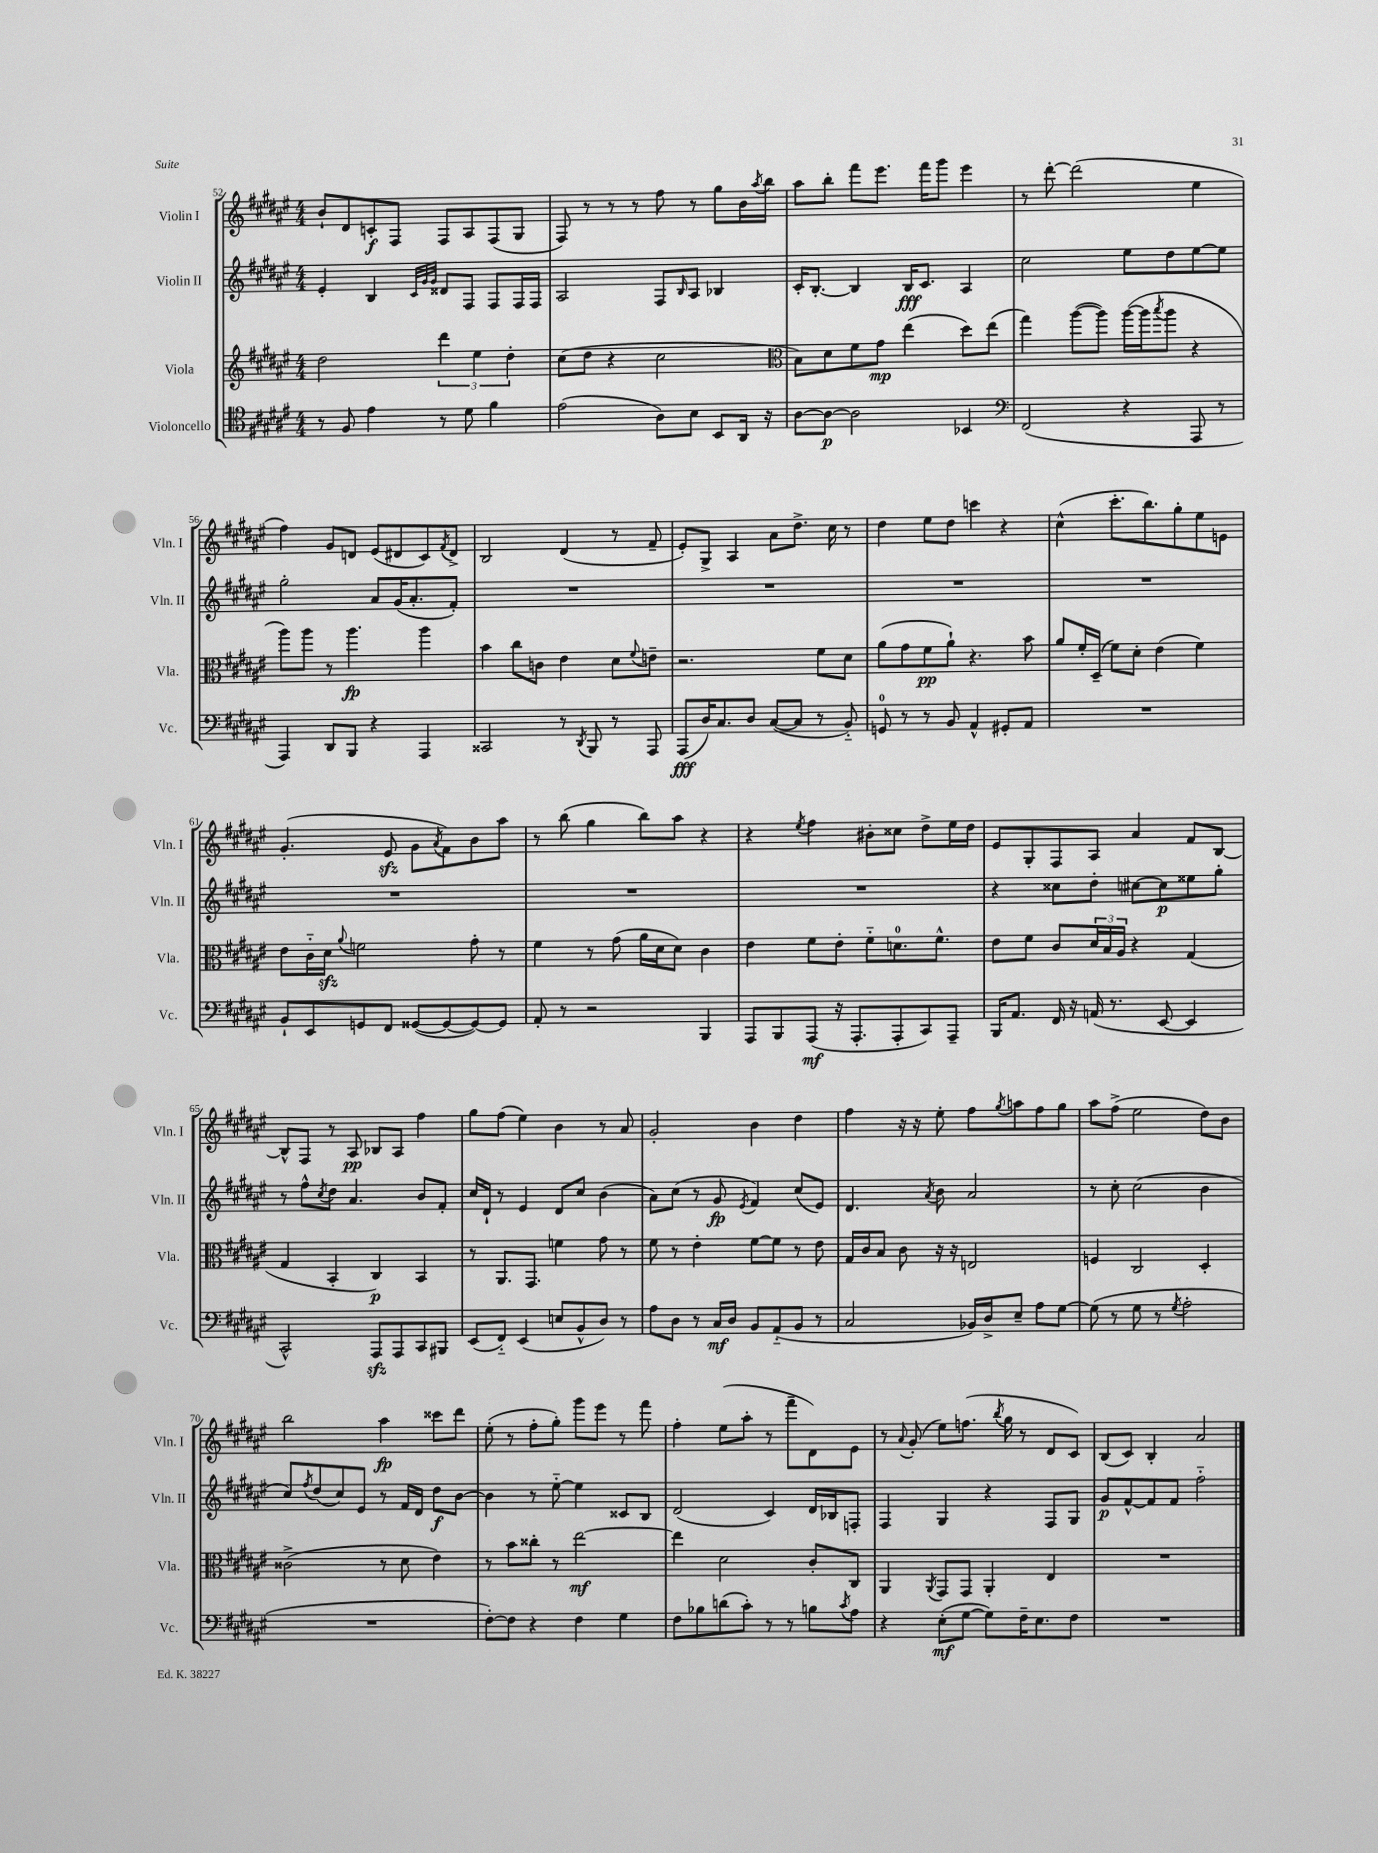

**kern	**dynam	**kern	**dynam	**kern	**dynam	**kern	**dynam
*part4	*part4	*part3	*part3	*part2	*part2	*part1	*part1
*staff4	*staff4	*staff3	*staff3	*staff2	*staff2	*staff1	*staff1
*I"Violoncello	*	*I"Viola	*	*I"Violin II	*	*I"Violin I	*
*I'Vc.	*	*I'Vla.	*	*I'Vln. II	*	*I'Vln. I	*
*clefC4	*	*clefG2	*	*clefG2	*	*clefG2	*
*k[f#c#g#d#a#e#]	*	*k[f#c#g#d#a#e#]	*	*k[f#c#g#d#a#e#]	*	*k[f#c#g#d#a#e#]	*
*M4/4	*	*M4/4	*	*M4/4	*	*M4/4	*
=52	=52	=52	=52	=52	=52	=52	=52
8r	.	2dd#\	.	4e#'/	.	8b`/L	.
8F#/	.	.	.	.	.	8d#/	.
4e#\	.	.	.	4B/	.	8cn'/	f
.	.	.	.	.	.	8F#/J	.
.	.	.	.	32qqc#/LLL	.	.	.
.	.	.	.	32qqg#/	.	.	.
.	.	.	.	32qqg#/JJJ	.	.	.
8r	.	6ddd#\	.	8d##X/L	.	8F#/L	.
8d#\	.	.	.	8F#/J	.	8A#/	.
.	.	6ee#\	.	.	.	.	.
4f#\	.	.	.	8F#/L	.	(8F#/	.
.	.	6dd#'\	.	.	.	.	.
.	.	.	.	16F#/L	.	8G#/J	.
.	.	.	.	16F#/JJ	.	.	.
=53	=53	=53	=53	=53	=53	=53	=53
(2e#\	.	(8cc#\L	.	2A#/	.	8F#/)	.
.	.	8dd#\J	.	.	.	8r	.
.	.	4r	.	.	.	8r	.
.	.	.	.	.	.	8r	.
8A#\L)	.	2cc#\	.	8F#/L	.	8ff#\	.
.	.	.	.	16qqB/	.	.	.
8B\J	.	.	.	8A#/J	.	8r	.
8BB/L	.	.	.	4B-X/	.	8gg#\L	.
16AA#/Jk	.	.	.	.	.	16b\L	.
.	.	.	.	.	.	8qaa#/	.
16r	.	.	.	.	.	16bb\JJ	.
=54	=54	=54	=54	=54	=54	=54	=54
*	*	*clefC3	*	*	*	*	*
[8A#\L	.	8B\L)	.	16c#'/KL	.	8aa#\L	.
.	.	.	.	[8.B'/J	.	.	.
8A#\J_	p	8d#\	.	.	.	8bb'\J	.
2A#\]	.	8f#\	.	4B/]	.	8fff#\L	.
.	.	8g#\J	mp	.	.	8.eee#\J	.
.	.	(4ee#\	.	16B/KL	fff	.	.
.	.	.	.	8.c#/J	.	16fff#\KL	.
.	.	.	.	.	.	8ggg#\J	.
4BB-X/	.	8dd#\L)	.	4A#/	.	4eee#\	.
.	.	(8ee#\J	.	.	.	.	.
=55	=55	=55	=55	=55	=55	=55	=55
*clefF4	*	*	*	*	*	*	*
(2FF#/	.	4gg#\)	.	2cc#\	.	8r	.
.	.	.	.	.	.	[8ddd#'\	.
.	.	([8aa#\L	.	.	.	(2ddd#\]	.
.	.	8aa#\J])	.	.	.	.	.
4r	.	([16aa#\LL	.	8ee#\L	.	.	.
.	.	16aa#\J]	.	.	.	.	.
.	.	8qbb/	.	.	.	.	.
.	.	8aa#\J	.	8dd#\	.	.	.
8AAA#/	.	4r	.	[8ee#\	.	4ee#\	.
8r	.	.	.	8ee#\J]	.	.	.
!!LO:LB:g=z
=56	=56	=56	=56	=56	=56	=56	=56
4AAA#/)	.	8aa#\L)	.	2gg#'\	.	4ff#\)	.
.	.	8aa#\J	.	.	.	.	.
8DD#/L	.	8r	.	.	.	8g#/L	.
8BBB/J	.	4.aa#\	fp	.	.	8dn/J	.
4r	.	.	.	8a#/L	.	(8e#/L	.
.	.	.	.	(16g#/K	.	8d#X/	.
.	.	.	.	8.a#'/	.	.	.
4AAA#/	.	4aa#\	.	.	.	8c#/)	.
.	.	.	.	.	.	8qf#/	.
.	.	.	.	8f#'/J)	.	8d#^/J	.
=57	=57	=57	=57	=57	=57	=57	=57
2CC##X/	.	4b\	.	1r	.	2B/	.
.	.	8cc#\L	.	.	.	.	.
.	.	8cn\J	.	.	.	.	.
8r	.	4e#\	.	.	.	(4d#/	.
8qDD#/	.	.	.	.	.	.	.
8BBB/	.	.	.	.	.	.	.
8r	.	8d#\L	.	.	.	8r	.
.	.	8qqf#/	.	.	.	.	.
8AAA#/	.	8en~\J	.	.	.	8f#~/	.
=58	=58	=58	=58	=58	=58	=58	=58
(8AAA#/L	fff	2.r	.	1r	.	8e#'/L)	.
16D#/K)	.	.	.	.	.	8G#^/J	.
8.C#/	.	.	.	.	.	.	.
.	.	.	.	.	.	4A#/	.
8D#/J	.	.	.	.	.	.	.
([8C#/L	.	.	.	.	.	8a#\L	.
8C#/J]	.	.	.	.	.	8.dd#^\J	.
8r	.	8f#\L	.	.	.	.	.
.	.	.	.	.	.	16cc#\	.
8BB/)	.	8d#\J	.	.	.	8r	.
=59	=59	=59	=59	=59	=59	=59	=59
8GGn/	.	(8a#\L	.	1r	.	4dd#\	.
8r	.	8g#\	.	.	.	.	.
8r	.	8f#\	pp	.	.	8ee#\L	.
8BB/	.	8a#`\J)	.	.	.	8dd#\J	.
4AA#^^/	.	4.r	.	.	.	4cccn\	.
8GG#X'/L	.	.	.	.	.	4r	.
8AA#/J	.	8b\	.	.	.	.	.
=60	=60	=60	=60	=60	=60	=60	=60
1r	.	8a#/L	.	1r	.	(4cc#^^\	.
.	.	16f#'/L	.	.	.	.	.
.	.	(16D#~/JJ	.	.	.	.	.
.	.	8f#\L)	.	.	.	8.ccc#'\L	.
.	.	8d#'\J	.	.	.	.	.
.	.	.	.	.	.	8.bb\)	.
.	.	(4e#\	.	.	.	.	.
.	.	.	.	.	.	8gg#'\	.
.	.	4f#\)	.	.	.	8ee#\	.
.	.	.	.	.	.	8en\J	.
!!LO:LB:g=z
=61	=61	=61	=61	=61	=61	=61	=61
8BB`/L	.	8e#\L	.	1r	.	(4.g#'/	.
8EE#/	.	16c#\L	.	.	.	.	.
.	.	16d#zz\JJ	.	.	.	.	.
.	.	8qqa#/	.	.	.	.	.
8GGn/	.	2fn\	.	.	.	.	.
8FF#/J	.	.	.	.	.	8e#zz/	.
([8GG##X/L	.	.	.	.	.	8g#\L	.
.	.	.	.	.	.	8qa#/	.
8GG##/_	.	.	.	.	.	8f#\)	.
8GG##/_)	.	8g#'\	.	.	.	8b\	.
8GG##/J]	.	8r	.	.	.	8aa#\J	.
=62	=62	=62	=62	=62	=62	=62	=62
8AA#'/	.	4f#\	.	1r	.	8r	.
8r	.	.	.	.	.	(8bb\	.
2r	.	8r	.	.	.	4gg#\	.
.	.	(8g#\	.	.	.	.	.
.	.	16a#\LL	.	.	.	8bb\L)	.
.	.	16d#\J	.	.	.	.	.
.	.	8d#\J)	.	.	.	8aa#\J	.
4BBB/	.	4c#\	.	.	.	4r	.
=63	=63	=63	=63	=63	=63	=63	=63
8AAA#/L	.	4e#\	.	1r	.	4r	.
8BBB/	.	.	.	.	.	.	.
.	.	.	.	.	.	8qee#/	.
(8AAA#/J	mf	8f#\L	.	.	.	4ff#\	.
16r	.	8e#'\J	.	.	.	.	.
8.AAA#'/L	.	.	.	.	.	.	.
.	.	8f#\L	.	.	.	8b#X'\L	.
8AAA#'/	.	8.dn\	.	.	.	8cc##X\J	.
8CC#/)	.	.	.	.	.	8dd#^\L	.
.	.	8.f#^^\J	.	.	.	.	.
8AAA#~/J	.	.	.	.	.	16ee#\L	.
.	.	.	.	.	.	16dd#\JJ	.
=64	=64	=64	=64	=64	=64	=64	=64
16BBB/KL	.	8e#\L	.	4r	.	8e#/L	.
8.AA#/J	.	.	.	.	.	.	.
.	.	8f#\J	.	.	.	8G#'/	.
16FF#/	.	8c#/L	.	8cc##X\L	.	8F#/	.
16r	.	.	.	.	.	.	.
(16AAn/	.	24d#/L	.	8dd#'\J	.	8A#/J	.
.	.	24B/	.	.	.	.	.
8.r	.	.	.	.	.	.	.
.	.	24A#/JJ	.	.	.	.	.
.	.	4r	.	[8cc#X\L	.	4a#/	.
[8EE#/	.	.	.	8cc#\]	p	.	.
4EE#/]	.	(4G#/	.	8ee##X\	.	8f#/L	.
.	.	.	.	8gg#'\J	.	[8B/J	.
!!LO:LB:g=z
=65	=65	=65	=65	=65	=65	=65	=65
2CC#^^/)	.	4G#/	.	8r	.	8B^^/L]	.
.	.	.	.	8ff#^^\L	.	8F#/J	.
.	.	.	.	8qcc#/	.	.	.
.	.	4BB'/	.	8dd#\J	.	8r	.
.	.	.	.	4.a#/	.	8A#/	pp
8AAA#zz/L	.	4C#/)	p	.	.	8B-X/L	.
8AAA#/	.	.	.	.	.	8A#/J	.
8CC#/	.	4BB/	.	8b/L	.	4ff#\	.
8BBB#X/J	.	.	.	8f#'/J	.	.	.
=66	=66	=66	=66	=66	=66	=66	=66
(8EE#/L	.	8r	.	16cc#/LL	.	8gg#\L	.
.	.	.	.	16d#`/JJ	.	.	.
8FF#/J)	.	8.AA#/L	.	8r	.	(8ff#\J	.
(4EE#/	.	.	.	4e#/	.	4ee#\)	.
.	.	8.GG#/J	.	.	.	.	.
8En/L	.	4fn\	.	8d#/L	.	4b\	.
8BB^^/	.	.	.	8cc#/J	.	.	.
8D#/J)	.	8g#\	.	(4b\	.	8r	.
8r	.	8r	.	.	.	8a#/	.
=67	=67	=67	=67	=67	=67	=67	=67
8A#\L	.	8f#\	.	8a#\L)	.	2g#'/	.
8D#\J	.	8r	.	(8cc#\J	.	.	.
8r	.	4e#'\	.	8r	.	.	.
16C#/LL	mf	.	.	8g#/	fp	.	.
16D#/JJ	.	.	.	.	.	.	.
.	.	.	.	8qe#/	.	.	.
8BB/L	.	[8f#\L	.	4f#/)	.	4b\	.
(8AA#/	.	8f#\J]	.	.	.	.	.
8BB/J	.	8r	.	(8cc#/L	.	4dd#\	.
8r	.	8e#\	.	8e#/J)	.	.	.
=68	=68	=68	=68	=68	=68	=68	=68
2C#/	.	16G#/LL	.	4.d#/	.	4ff#\	.
.	.	16c#/J	.	.	.	.	.
.	.	8B/J	.	.	.	.	.
.	.	8c#\	.	.	.	16r	.
.	.	.	.	.	.	16r	.
.	.	.	.	8qa#/	.	.	.
.	.	16r	.	8b\	.	8ee#'\	.
.	.	16r	.	.	.	.	.
16BB-X/LL)	.	2En/	.	2a#/	.	8ff#\L	.
16D#^/J	.	.	.	.	.	.	.
.	.	.	.	.	.	8qgg#/	.
8E#~/J	.	.	.	.	.	8aan\	.
8A#\L	.	.	.	.	.	8ff#\	.
[8G#\J	.	.	.	.	.	8gg#\J	.
=69	=69	=69	=69	=69	=69	=69	=69
(8G#\]	.	4Fn/	.	8r	.	8aa#\L	.
8r	.	.	.	8cc#'\	.	(8ff#^\J	.
8G#\	.	2C#/	.	(2cc#\	.	2ee#\	.
8r	.	.	.	.	.	.	.
8qG#/	.	.	.	.	.	.	.
2A#'\	.	.	.	.	.	.	.
.	.	4D#'/	.	4b\	.	8dd#\L)	.
.	.	.	.	.	.	8b\J	.
!!LO:LB:g=z
=70	=70	=70	=70	=70	=70	=70	=70
1r	.	(2c##X^\	.	8cc#/L)	.	2bb\	.
.	.	.	.	8qff#/	.	.	.
.	.	.	.	(8dd#/	.	.	.
.	.	.	.	8cc#/)	.	.	.
.	.	.	.	8e#/J	.	.	.
.	.	8r	.	8r	.	4aa#\	fp
.	.	8d#\	.	16f#/LL	.	.	.
.	.	.	.	16d#/JJ	.	.	.
.	.	4e#\)	.	8dd#\L	f	8ccc##X\L	.
.	.	.	.	[8b\J	.	8ddd#\J	.
=71	=71	=71	=71	=71	=71	=71	=71
[8F#'\L)	.	8r	.	4b\]	.	(8ee#'\	.
8F#\J]	.	8b\L	.	.	.	8r	.
4r	.	8cc##X'\J	.	8r	.	8ff#'\L	.
.	.	8r	.	[8ee#\	.	8gg#'\J)	.
4F#\	.	[2ee#\	mf	4ee#\]	.	8ggg#\L	.
.	.	.	.	.	.	8eee#\J	.
4G#\	.	.	.	8c##X/L	.	8r	.
.	.	.	.	8B/J	.	8fff#\	.
=72	=72	=72	=72	=72	=72	=72	=72
8F#\L	.	4ee#\]	.	(2d#/	.	4ff#'\	.
8B-X\	.	.	.	.	.	.	.
(8dn\	.	2d#\	.	.	.	(8ee#\L	.
8c#'\J)	.	.	.	.	.	8aa#'\J	.
8r	.	.	.	4c#/)	.	8r	.
8r	.	.	.	.	.	8fff#~\L	.
8Bn\L	.	8c#'/L	.	16d#/LL	.	8d#\)	.
.	.	.	.	16B-X/J	.	.	.
8qc#/	.	.	.	.	.	.	.
8A#\J	.	8C#/J	.	8Fn'/J	.	8e#\J	.
=73	=73	=73	=73	=73	=73	=73	=73
4r	.	4AA#/	.	4F#/	.	8r	.
.	.	.	.	.	.	8qqa#/	.
.	.	.	.	.	.	(8g#'/	.
.	.	8qAA#/	.	.	.	.	.
(8E#'\L	mf	8GG#/L	.	4G#/	.	8ee#\L)	.
[8G#\J	.	8GG#/J	.	.	.	(8.ffn\J	.
8G#\L])	.	4AA#'/	.	4r	.	.	.
.	.	.	.	.	.	8qbb/	.
.	.	.	.	.	.	16gg#\	.
16F#~\K	.	.	.	.	.	8r	.
8.E#\	.	.	.	.	.	.	.
.	.	4E#/	.	8F#/L	.	8d#/L	.
8F#\J	.	.	.	8G#/J	.	8c#/J)	.
=74	=74	=74	=74	=74	=74	=74	=74
1r	.	1r	.	8g#/L	p	(8B/L	.
.	.	.	.	[8f#^^/	.	8c#/J)	.
.	.	.	.	8f#/]	.	4B'/	.
.	.	.	.	8f#/J	.	.	.
.	.	.	.	2ff#\	.	2a#/	.
==	==	==	==	==	==	==	==
*-	*-	*-	*-	*-	*-	*-	*-
